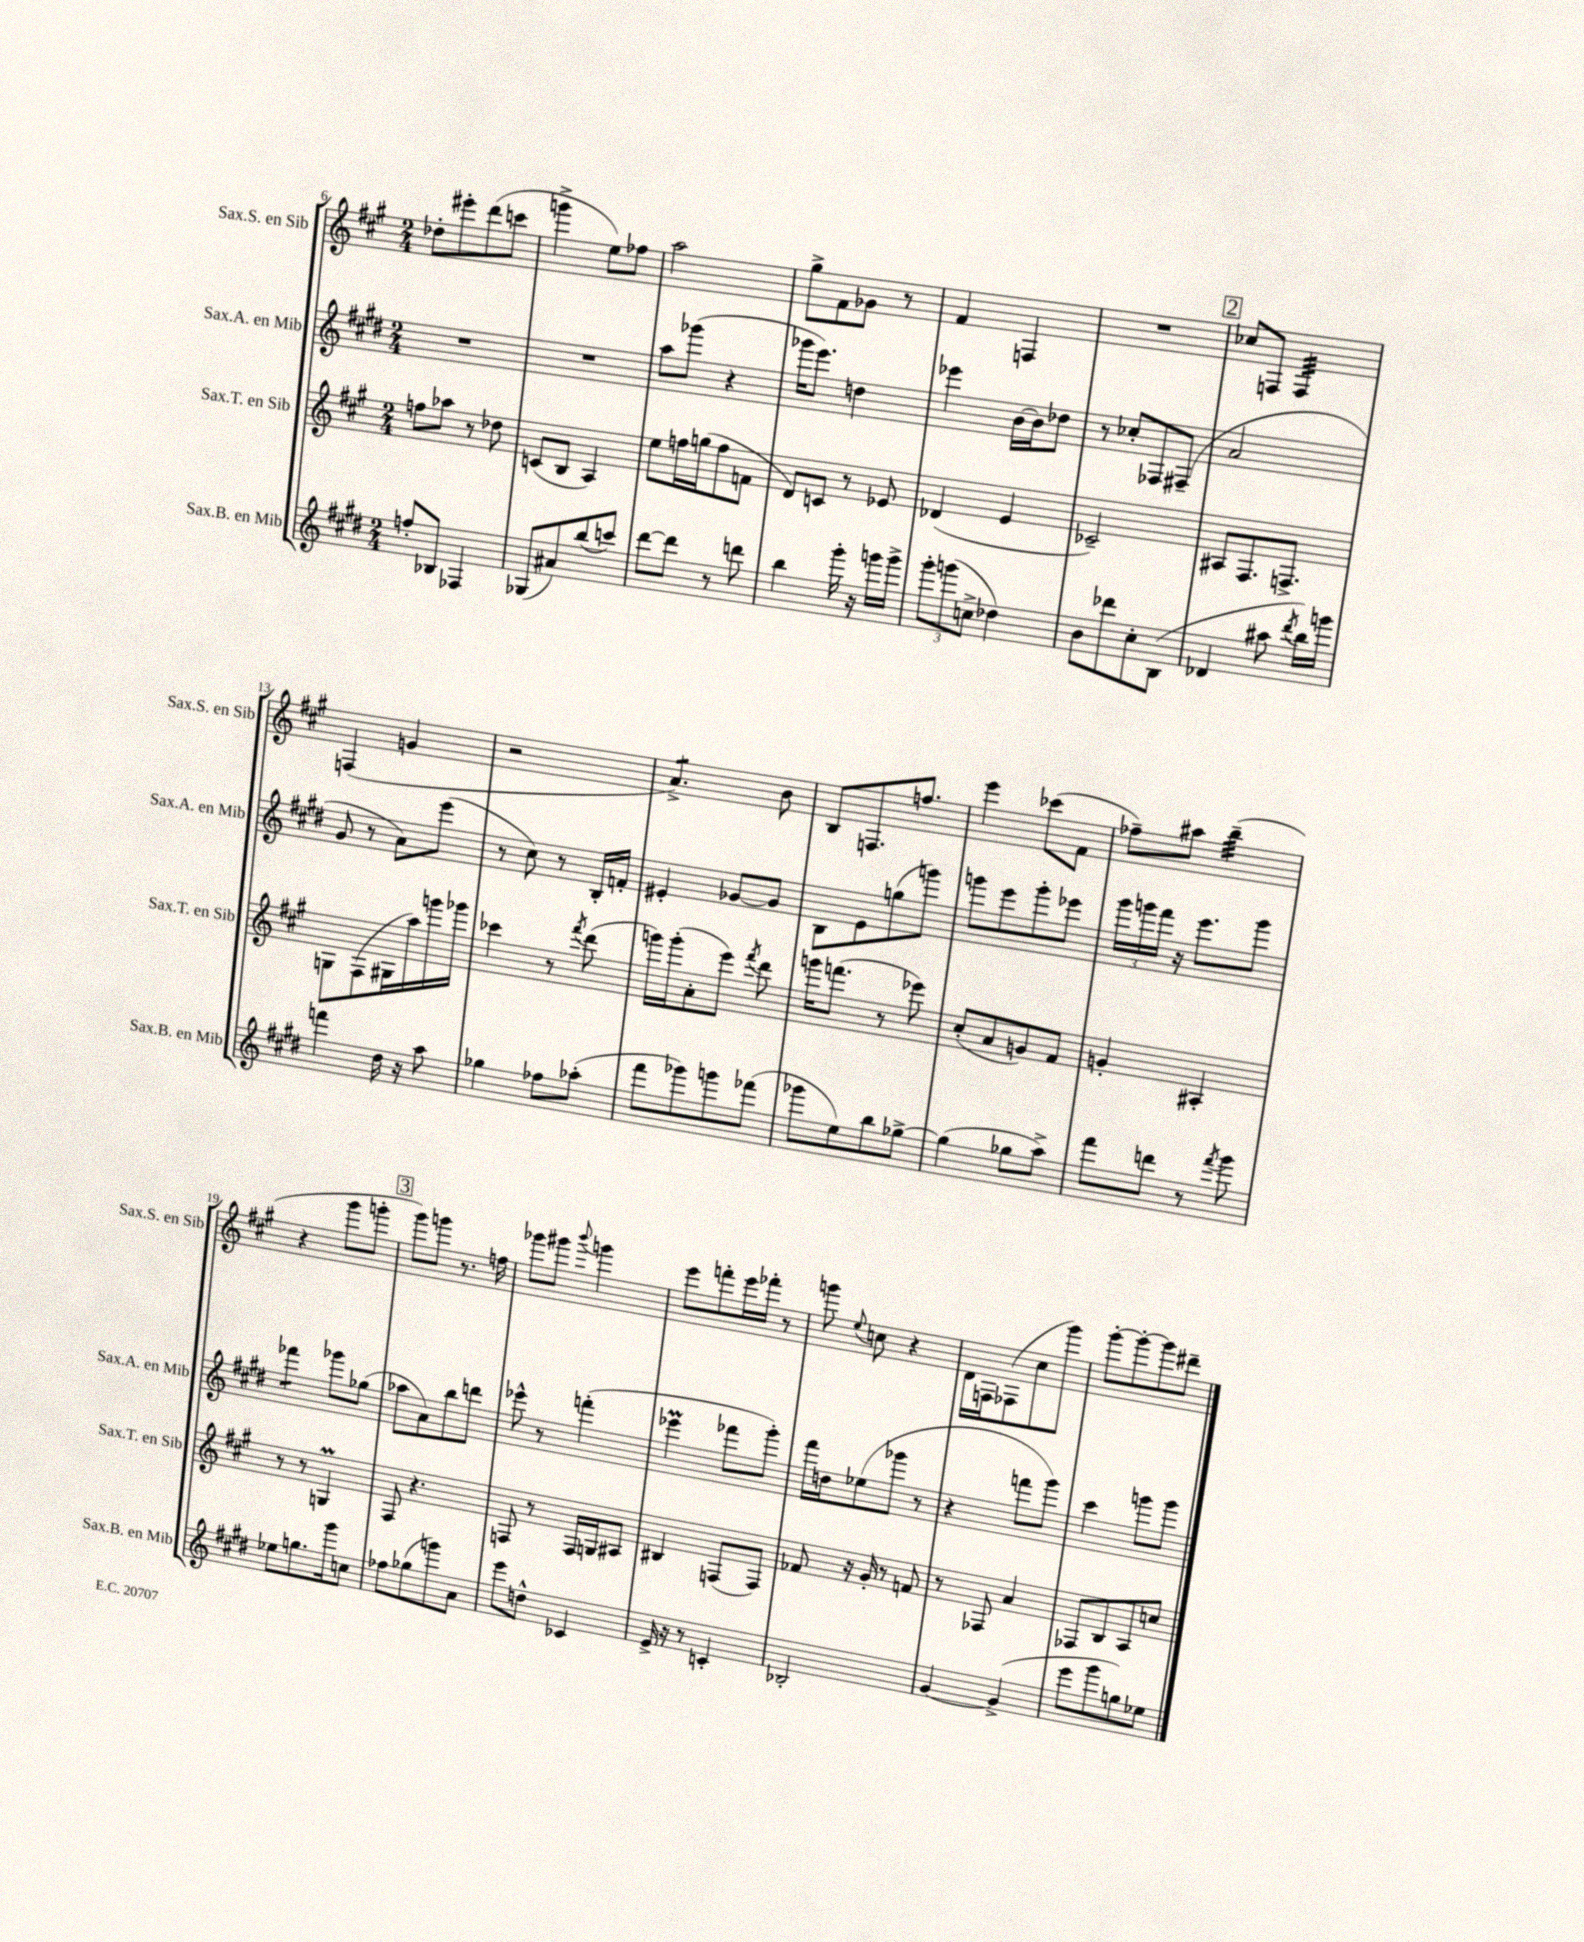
<<
\new StaffGroup <<
\new Staff = "s0" \with { instrumentName = "Sax.S. en Sib" shortInstrumentName = "Sax.S. en Sib" } {
    \clef treble \key a \major \numericTimeSignature \time 2/4
    \autoBeamOff des''8[-. eis'''8-. d'''8( c'''8] |
    g'''4-> e''8[) fes''8] |
    a''2 |
    gis''8[-> fis'8 ges'8] r8 |
    fis'4 f4 |
    R2 |
    \mark \markup { \box "2" } ces''8[ f8] f4:32 |
    f4( g'4 |
    r2 |
    a'4.:8->) b'8 |
    b8[ f8. f''8.] |
    e'''4 ces'''8[( fis'8] |
    fes''8[--) ais''8] b''4:32--( |
    r4 gis'''8[ g'''8]-. |
    \mark \markup { \box "3" } gis'''8[) g'''8] r8. f''16 |
    ges'''8[ gis'''8] \appoggiatura { b'''8 } g'''4 |
    e'''8[ f'''8-. e'''16 fes'''16]-. r8 |
    g'''8 \appoggiatura { e''8 } c''8 r4 |
    d'16[ f16 fes8( cis''8 gis'''8]) |
    gis'''8[~-. gis'''8~-. gis'''8 dis'''8]-- \bar "|." |
}
\new Staff = "s1" \with { instrumentName = "Sax.A. en Mib" shortInstrumentName = "Sax.A. en Mib" } {
    \clef treble \key e \major \numericTimeSignature \time 2/4
    \autoBeamOff R2 |
    R2 |
    a''8[ ges'''8]( r4 |
    ges'''16[ e'''8.]) d''4 |
    ees'''4 b'16[~ b'16 des''8] |
    r8 ces''8[-. fes8 fis8]--( |
    \mark \markup { \box "2" } a'2 |
    gis'8 r8 a'8[) e'''8]( |
    r8 cis''8) r8 b16[-. f'16]-. |
    eis'4-. ges'8[~ ges'8] |
    b8[ e'8 g''8( g'''8]) |
    g'''8[ e'''8 g'''8-. ees'''8] |
    \tuplet 3/2 { gis'''16[ g'''16 fis'''16] } r16 e'''8.[ g'''8] |
    fes'''4:8 ges'''8[ ges''8]( |
    \mark \markup { \box "3" } aes''8[ a'8) b''8 d'''8] |
    ees'''8-^ r8 f'''4-.( |
    ees'''4\prall fes'''8[ gis'''8]-.) |
    fis'''16[ d''16 ees''8( ges'''8] r8 |
    r4 f'''8[ gis'''8]) |
    cis'''4 g'''8[ g'''8] \bar "|." |
}
\new Staff = "s2" \with { instrumentName = "Sax.T. en Sib" shortInstrumentName = "Sax.T. en Sib" } {
    \clef treble \key a \major \numericTimeSignature \time 2/4
    \autoBeamOff f''8[ aes''8] r8 des''8 |
    c'8[( b8] a4) |
    e''8[ f''16 g''16( f''8 f'8] |
    d'8[) c'8] r8 ees'8 |
    des'4( e'4 |
    ces'2--) |
    \mark \markup { \box "2" } ais8[ fis8. f8.]-> |
    g8[ fis8( gis16 a''16) g'''16 ges'''16] |
    ces'''4 r8 \acciaccatura { fis'''8 } d'''8( |
    g'''16[) g'''16-.( a'8-. e'''8]) \acciaccatura { fis'''8 } d'''8 |
    g'''16[ f'''8.]( r8 ees'''8) |
    cis''8[-.( a'8 g'8) fis'8] |
    g'4-. ais4-. |
    r8 r8 g4\prall |
    \mark \markup { \box "3" } fis8 r4. |
    f8 r8 f16[ g16 ais8] |
    bis4 f8[( f8]) |
    fes'8 r16 gis'16-. r8 f'8 |
    r8 fes8 a'4 |
    fes8[ b8 a8 c''8] \bar "|." |
}
\new Staff = "s3" \with { instrumentName = "Sax.B. en Mib" shortInstrumentName = "Sax.B. en Mib" } {
    \clef treble \key e \major \numericTimeSignature \time 2/4
    \autoBeamOff f''8[-. bes8] fes4 |
    ges8[( ais'8) b''8( c'''8]) |
    dis'''8[~ dis'''8] r8 d'''8 |
    b''4 gis'''16-. r16 g'''16[ g'''16]-> |
    \tuplet 3/2 { gis'''8[-. g'''8( c''8]-> } des''4) |
    b'8[ des'''8 cis''8-. b8]( |
    \mark \markup { \box "2" } des'4 ais''8 \acciaccatura { dis'''8 } b''16[) g'''16] |
    f'''4 dis''16 r16 a''8 |
    ges''4 fes''8[ aes''8]-.( |
    fis'''8[ ges'''8) g'''8 fes'''8]( |
    ges'''8[ e''8) b''8 ges''8]~-> |
    ges''4( ges''8[ a''8]->) |
    fis'''8[ d'''8] r8 \acciaccatura { fis'''8 } gis'''8 |
    ees''8[ g''8. gis'''16 c''8] |
    \mark \markup { \box "3" } fes''8[ ges''8( g'''8) a'8] |
    e'''8[ d''8]-^ ces'4 |
    e'16-> r16 r8 c'4-. |
    bes2-. |
    gis'4~ gis'4->( |
    e'''8[ gis'''8 g''8) ees''8] \bar "|." |
}
>>
>>
\layout { \context { \Score currentBarNumber = #6 } }
